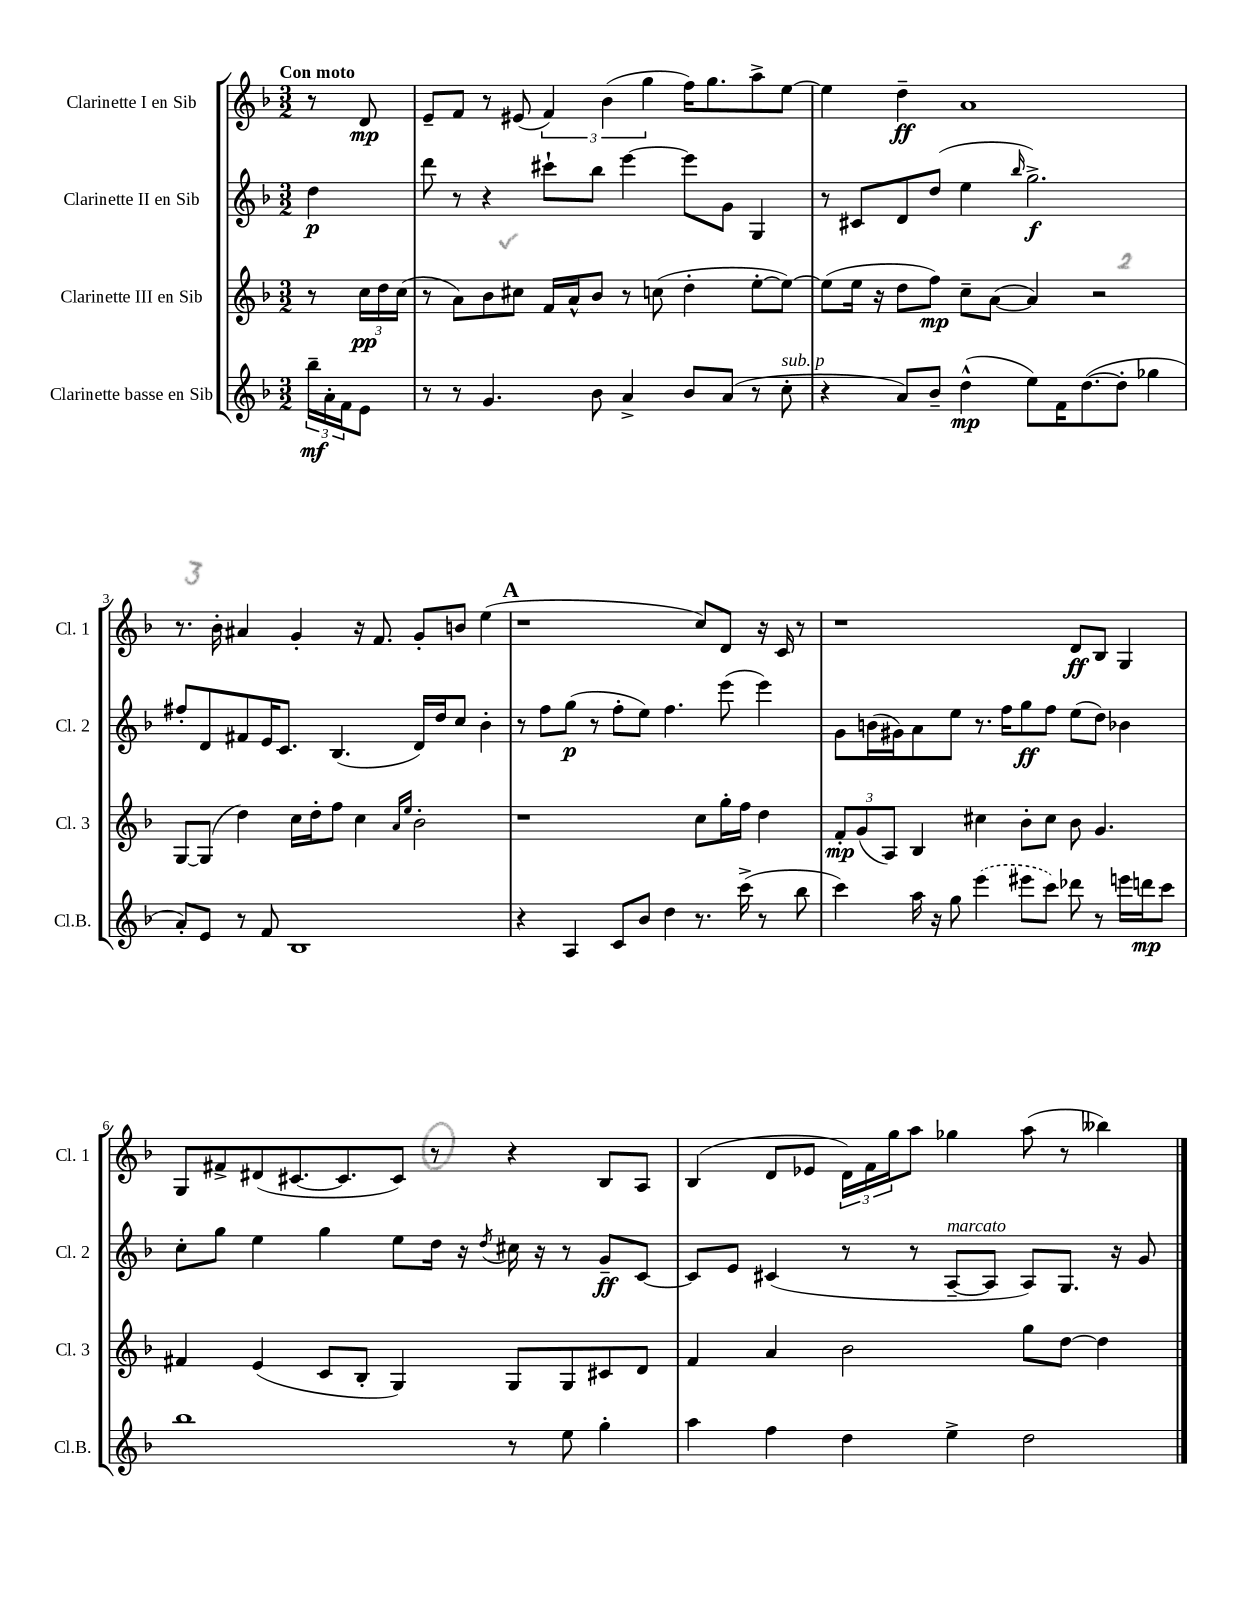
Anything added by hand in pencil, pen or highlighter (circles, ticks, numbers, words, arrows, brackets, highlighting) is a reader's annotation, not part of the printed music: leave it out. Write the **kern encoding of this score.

**kern	**dynam	**kern	**dynam	**kern	**dynam	**kern	**dynam
*part4	*part4	*part3	*part3	*part2	*part2	*part1	*part1
*staff4	*staff4	*staff3	*staff3	*staff2	*staff2	*staff1	*staff1
*I"Clarinette basse en Sib	*	*I"Clarinette III en Sib	*	*I"Clarinette II en Sib	*	*I"Clarinette I en Sib	*
*I'Cl.B.	*	*I'Cl. 3	*	*I'Cl. 2	*	*I'Cl. 1	*
*clefG2	*	*clefG2	*	*clefG2	*	*clefG2	*
*k[b-]	*	*k[b-]	*	*k[b-]	*	*k[b-]	*
*M3/2	*	*M3/2	*	*M3/2	*	*M3/2	*
=	=	=	=	=	=	=	=
!	!	!	!	!	!	!LO:TX:a:B:t=Con moto	!
24bb-~\LL	mf	8r	.	4dd\	p	8r	.
24a'\	.	.	.	.	.	.	.
24f\J	.	.	.	.	.	.	.
8e\J	.	24cc\LL	pp	.	.	8d/	mp
.	.	24dd\	.	.	.	.	.
.	.	(24cc\JJ	.	.	.	.	.
=1	=1	=1	=1	=1	=1	=1	=1
8r	.	8r	.	8ddd\	.	8e~/L	.
8r	.	8a\L)	.	8r	.	8f/J	.
4.g/	.	8b-\	.	4r	.	8r	.
.	.	8cc#X\J	.	.	.	(8e#X/	.
.	.	16f/LL	.	8ccc#X`\L	.	6f/)	.
.	.	16a^^/J	.	.	.	.	.
8b-\	.	8b-/J	.	8bb-\J	.	.	.
.	.	.	.	.	.	(6b-\	.
4a^/	.	8r	.	[4eee\	.	.	.
.	.	.	.	.	.	6gg\	.
.	.	(8ccn\	.	.	.	.	.
8b-/L	.	4dd'\	.	8eee\L]	.	16ff\KL)	.
.	.	.	.	.	.	8.gg\	.
(8a/J	.	.	.	8g\J	.	.	.
8r	.	[8ee'\L	.	4G/	.	8aa^\	.
!LO:TX:a:i:t=sub. p	!	!	!	!	!	!	!
8cc'\	.	8ee\J_)	.	.	.	[8ee\J	.
=2	=2	=2	=2	=2	=2	=2	=2
4r	.	(8ee\L]	.	8r	.	4ee\]	.
.	.	16ee\Jk	.	8c#X/L	.	.	.
.	.	16r	.	.	.	.	.
8a/L)	.	8dd\L	.	8d/	.	4dd~\	ff
8b-~/J	.	8ff\J)	mp	(8dd/J	.	.	.
(4dd^^\	mp	8cc~\L	.	4ee\	.	1a	.
.	.	([8a\J	.	.	.	.	.
.	.	.	.	16qqbb-/	.	.	.
8ee\L)	.	4a/])	.	2.gg^\)	f	.	.
16f\K	.	.	.	.	.	.	.
([8.dd\	.	.	.	.	.	.	.
.	.	2r	.	.	.	.	.
8dd'\J]	.	.	.	.	.	.	.
4gg-X\	.	.	.	.	.	.	.
!!LO:LB:g=z
=3	=3	=3	=3	=3	=3	=3	=3
8a'/L)	.	[8G/L	.	8ff#X'/L	.	8.r	.
8e/J	.	(8G/J]	.	8d/	.	.	.
.	.	.	.	.	.	16b-'\	.
8r	.	4dd\)	.	8f#X/	.	4a#X/	.
8f/	.	.	.	16e/K	.	.	.
.	.	.	.	8.c/J	.	.	.
1B-	.	16cc\LL	.	.	.	4g'/	.
.	.	16dd'\J	.	.	.	.	.
.	.	8ff\J	.	(4.B-/	.	.	.
.	.	4cc\	.	.	.	16r	.
.	.	.	.	.	.	8.f/	.
.	.	16qqa/LL	.	.	.	.	.
.	.	16qqee/JJ	.	.	.	.	.
.	.	2b-'\	.	16d/LL)	.	8g'/L	.
.	.	.	.	16dd/J	.	.	.
.	.	.	.	8cc/J	.	8bn/J	.
.	.	.	.	4b-'\	.	(4ee\	.
!!LO:REH:place=s1:t=A
=4	=4	=4	=4	=4	=4	=4	=4
4r	.	1r	.	8r	.	1r	.
.	.	.	.	8ff\L	.	.	.
4A/	.	.	.	(8gg\J	p	.	.
.	.	.	.	8r	.	.	.
8c/L	.	.	.	8ff'\L	.	.	.
8b-/J	.	.	.	8ee\J)	.	.	.
4dd\	.	.	.	4.ff\	.	.	.
8.r	.	8cc\L	.	.	.	8cc/L)	.
.	.	16gg'\L	.	(8eee\	.	8d/J	.
(16ccc^\	.	16ff\JJ	.	.	.	.	.
8r	.	4dd\	.	4eee\)	.	16r	.
.	.	.	.	.	.	16c/	.
8bb-\	.	.	.	.	.	8r	.
=5	=5	=5	=5	=5	=5	=5	=5
4ccc\)	.	12f'/L	mp	8g\L	.	1r	.
.	.	(12g/	.	.	.	.	.
.	.	.	.	(16bn\L	.	.	.
.	.	12A/J)	.	.	.	.	.
.	.	.	.	16g#X\J)	.	.	.
16aa\	.	4B-/	.	8a\	.	.	.
16r	.	.	.	.	.	.	.
8gg\	.	.	.	8ee\J	.	.	.
(4eee\	.	4cc#X\	.	8.r	.	.	.
.	.	.	.	16ff\KL	.	.	.
8eee#X\L	.	8b-'\L	.	8gg\	ff	.	.
8ccc\J)	.	8cc#\J	.	8ff\J	.	.	.
8ddd-X\	.	8b-\	.	(8ee\L	.	8d/L	ff
8r	.	4.g/	.	8dd\J)	.	8B-/J	.
16eeen\LL	.	.	.	4b-X\	.	4G/	.
16dddn\J	mp	.	.	.	.	.	.
8ccc\J	.	.	.	.	.	.	.
!!LO:LB:g=z
=6	=6	=6	=6	=6	=6	=6	=6
1bb-	.	4f#X/	.	8cc'\L	.	8G/L	.
.	.	.	.	8gg\J	.	8f#X^/	.
.	.	(4e/	.	4ee\	.	(8d#X/	.
.	.	.	.	.	.	[8.c#X/	.
.	.	8c/L	.	4gg\	.	.	.
.	.	.	.	.	.	8.c#/]	.
.	.	8B-'/J	.	.	.	.	.
.	.	4G/)	.	8ee\L	.	8c#/J)	.
.	.	.	.	16dd\Jk	.	8r	.
.	.	.	.	16r	.	.	.
.	.	.	.	8qdd/	.	.	.
8r	.	8G/L	.	16cc#X\	.	4r	.
.	.	.	.	16r	.	.	.
8ee\	.	8G/	.	8r	.	.	.
4gg'\	.	8c#X/	.	8g~/L	ff	8B-/L	.
.	.	8d/J	.	[8c/J	.	8A/J	.
=7	=7	=7	=7	=7	=7	=7	=7
4aa\	.	4f/	.	8c/L]	.	(4B-/	.
.	.	.	.	8e/J	.	.	.
4ff\	.	4a/	.	(4c#X/	.	8d/L	.
.	.	.	.	.	.	8e-X/J	.
4dd\	.	2b-\	.	8r	.	24d\LL)	.
.	.	.	.	.	.	24f\	.
.	.	.	.	.	.	24gg\J	.
.	.	.	.	8r	.	8aa\J	.
!	!	!	!	!LO:TX:a:i:t=marcato	!	!	!
4ee^\	.	.	.	[8A~/L	.	4gg-X\	.
.	.	.	.	8A/J]	.	.	.
2dd\	.	8gg\L	.	8A/L)	.	(8aa\	.
.	.	[8dd\J	.	8.G/J	.	8r	.
.	.	4dd\]	.	.	.	4bb--X\)	.
.	.	.	.	16r	.	.	.
.	.	.	.	8g/	.	.	.
==	==	==	==	==	==	==	==
*-	*-	*-	*-	*-	*-	*-	*-
